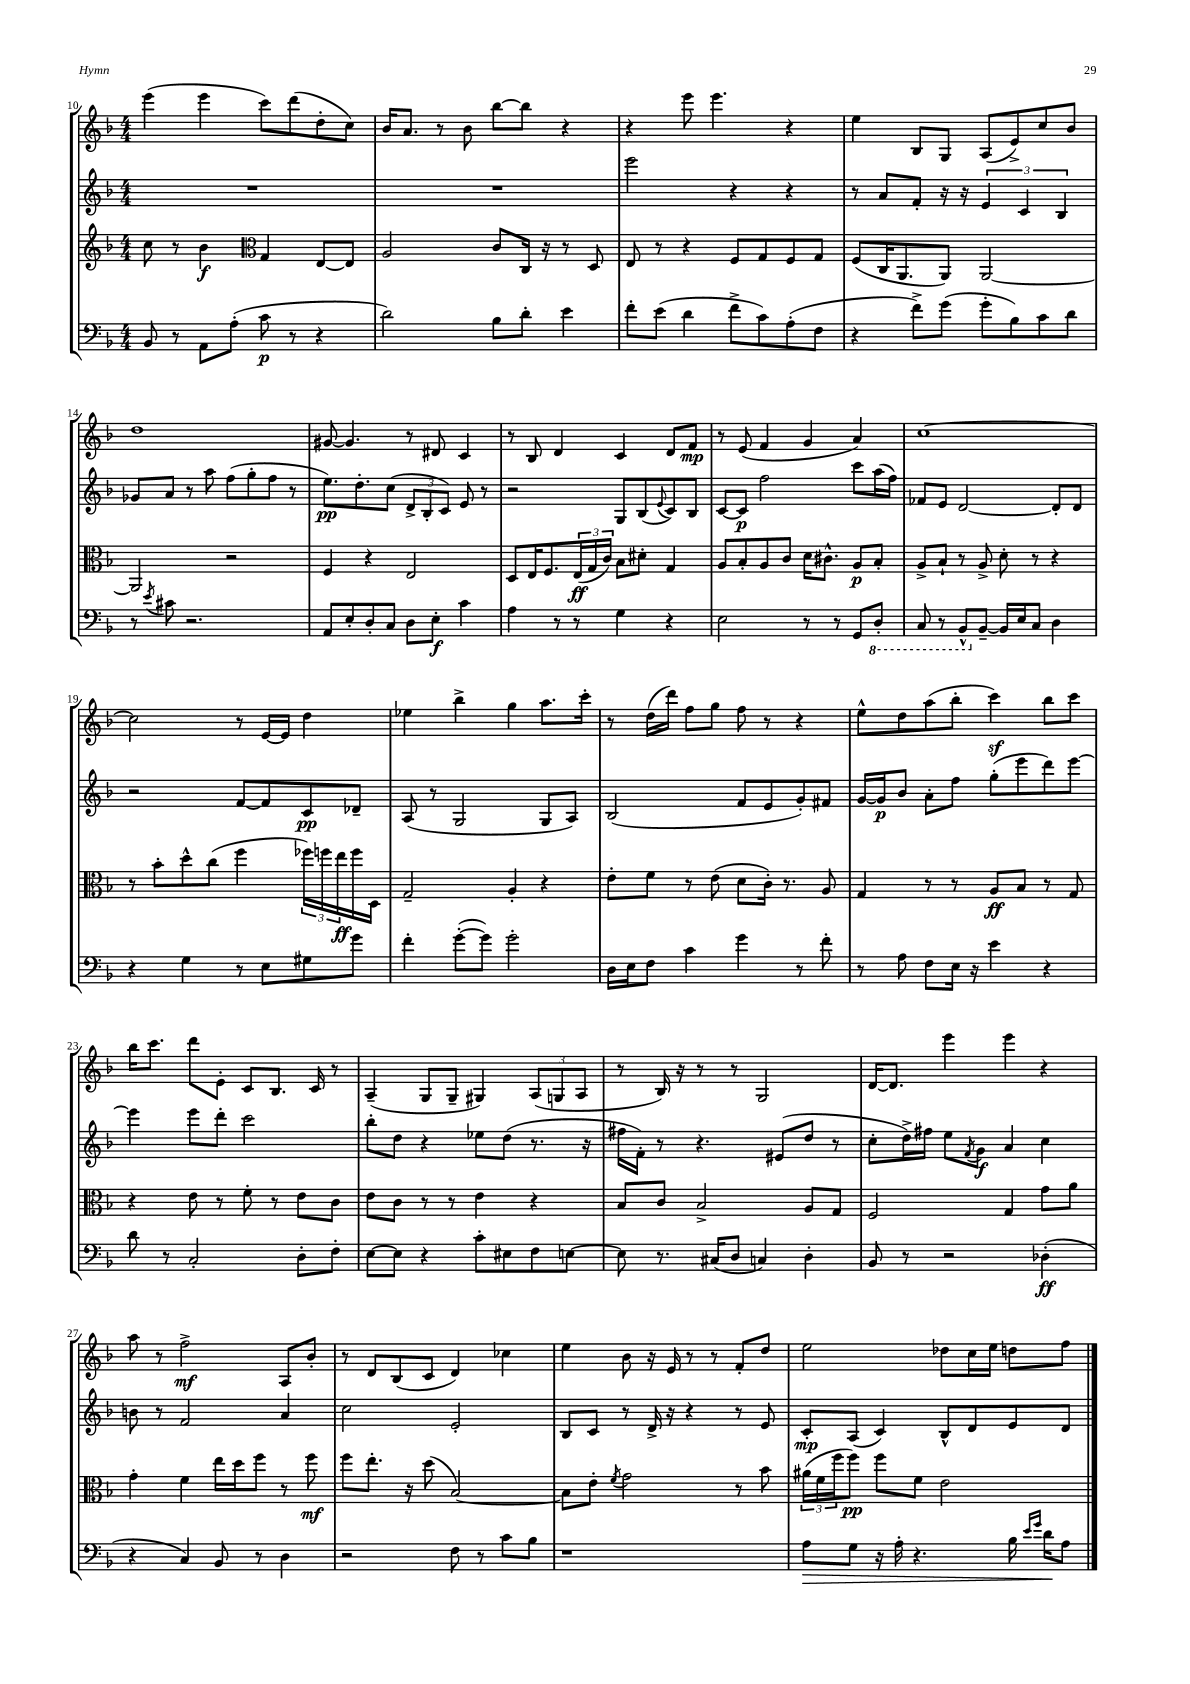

**kern	**kern	**kern	**kern
*staff4	*staff3	*staff2	*staff1
*clefF4	*clefG2	*clefG2	*clefG2
*k[b-]	*k[b-]	*k[b-]	*k[b-]
*M4/4	*M4/4	*M4/4	*M4/4
8BB-/	8cc\	1r	(4eee\
8r	8r	.	.
8AA\L	4b-\	.	4eee\
(8A'\J	.	.	.
*	*clefC3	*	*
8c\	4G/	.	8ccc\L)
8r	.	.	(8ddd\
4r	[8E/L	.	8dd'\
.	8E/]J	.	8cc\J)
=	=	=	=
2d\)	2A/	1r	16b-/LK
.	.	.	8.a/J
.	.	.	8r
.	.	.	8b-\
8B-\L	8c/L	.	[8bb-\L
8d'\J	16C/Jk	.	8bb-\]J
.	16r	.	.
4e\	8r	.	4r
.	8D/	.	.
=	=	=	=
8f'\L	8E/	2eee\	4r
(8e\J	8r	.	.
4d\	4r	.	8eee\
.	.	.	4.eee\
8f^\L	8F/L	4r	.
8c\)	8G/	.	.
(8A'\	8F/	4r	4r
8F\J	8G/J	.	.
=	=	=	=
4r	(8F/L	8r	4ee\
.	16C/K	8a/L	.
.	8.AA/	.	.
8f^\L)	.	8f'/J	8B-/L
(8g\J	8AA/J)	16r	8G/J
.	.	16r	.
8g'\L	[2AA/	6e/	(8A/L
8B-\)	.	.	8e^/)
.	.	6c/	.
8c\	.	.	8cc/
.	.	6B-/	.
8d\J	.	.	8b-/J
=	=	=	=
8r	2AA/]	8g-/L	1dd
8qe/	.	.	.
8c#\	.	8a/J	.
2.r	.	8r	.
.	.	8aa\	.
.	2r	(8ff\L	.
.	.	8gg'\	.
.	.	8ff\J	.
.	.	8r	.
=	=	=	=
8AA/L	4F/	8.ee\L)	[8g#/
8E'/	.	.	4.g#/]
.	.	8.dd'\	.
8D'/	4r	.	.
8C/J	.	(8cc\J	.
8D\L	2E/	12d^/L	8r
.	.	12B-'/	.
8E'\J	.	.	8d#/
.	.	12c/J)	.
4c\	.	8e/	4c/
.	.	8r	.
=	=	=	=
4A\	8D/L	2r	8r
.	16E/K	.	8B-/
.	8.F/	.	.
8r	.	.	4d/
8r	(24E/L	.	.
.	24G/	.	.
.	24c/JJ)	.	.
4G\	8B-\L	8G/L	4c/
.	8d#'\J	(8B-/	.
.	.	8qqe/	.
4r	4G/	8c/)	8d/L
.	.	8B-/J	8f/J
=	=	=	=
2E\	8A/L	[8c/L	8r
.	8B-'/	8c/]J	(8e/
.	8A/	2ff\	4f/
.	8c/J	.	.
8r	16d\LK	.	4g/
.	8.c#^^\J	.	.
8r	.	.	.
8GG/L	8A/L	8ccc\L	4a/)
8DD'/J	8B-'/J	(16aa\L	.
.	.	16ff\JJ)	.
=	=	=	=
8CC/	8A^/L	8f-/L	[1cc
8r	8B-`/J	8e/J	.
8BBB-^^/L	8r	[2d/	.
[8BB-~/J	8A^/	.	.
16BB-/]LL	8d'\	.	.
16E/J	.	.	.
8C/J	8r	.	.
4D\	4r	8d'/]L	.
.	.	8d/J	.
=	=	=	=
4r	8r	2r	2cc\]
.	8b-'\L	.	.
4G\	8dd^^\	.	.
.	(8cc\J	.	.
8r	4ff\	[8f/L	8r
8E\L	.	8f/]	[16e/LL
.	.	.	16e/]JJ
8G#\	24ff-\LL)	8c/	4dd\
.	24ff\	.	.
.	24ee\	.	.
8g\J	16ff\	8d-~/J	.
.	16D\JJ	.	.
=	=	=	=
4f'\	2G~/	(8A/	4ee-\
.	.	8r	.
([8g'\L	.	2G/	4bb-^\
8g\]J)	.	.	.
2g'\	4A'/	.	4gg\
.	4r	8G/L	8.aa\L
.	.	8A/J)	.
.	.	.	16ccc'\Jk
=	=	=	=
16D\LL	8e'\L	(2B-/	8r
16E\J	.	.	.
8F\J	8f\J	.	(16dd\LL
.	.	.	16ddd\JJ)
4c\	8r	.	8ff\L
.	(8e\	.	8gg\J
4g\	8d\L	8f/L	8ff\
.	16c'\Jk)	8e/	8r
.	8.r	.	.
8r	.	8g'/)	4r
8f'\	8A/	8f#/J	.
=	=	=	=
8r	4G/	[16g/LL	8ee^^\L
.	.	16g/]J	.
8A\	.	8b-/J	8dd\
8F\L	8r	8a'\L	(8aa\
16E\Jk	8r	8ff\J	8bb-'\J
16r	.	.	.
4e\	8A/L	(8gg'\L	4ccc\)
.	8B-/J	8eee\	.
4r	8r	8ddd\)	8bb-\L
.	8G/	[8eee\J	8ccc\J
=	=	=	=
8d\	4r	4eee\]	16bb-\LK
.	.	.	8.ccc\J
8r	.	.	.
2C'/	8e\	8eee\L	8ddd\L
.	8r	8ddd'\J	8e'\J
.	8f'\	2ccc\	8c/L
.	8r	.	8.B-/J
8D'\L	8e\L	.	.
.	.	.	16c/
8F'\J	8c\J	.	8r
=	=	=	=
[8E\L	8e\L	8bb-'\L	(4A~/
8E\]J	8c\J	8dd\J	.
4r	8r	4r	8G/L
.	8r	.	8G~/J
8c'\L	4e\	8ee-\L	4G#/)
8E#\	.	(8dd\J	.
8F\	4r	8.r	(12A/L
.	.	.	12G/
[8E\J	.	.	.
.	.	.	12A/J
.	.	16r	.
=	=	=	=
8E\]	8B-/L	16ff#\LL	8r
.	.	16f'\JJ)	.
8.r	8c/J	8r	16B-/)
.	.	.	16r
.	2B-^/	4.r	8r
(16C#/LK	.	.	.
8D/J	.	.	8r
4C/)	.	.	2G/
.	.	(8e#/L	.
4D'\	8A/L	8dd/J	.
.	8G/J	8r	.
=	=	=	=
8BB-/	2F/	8cc'\L	[16d/LK
.	.	.	8.d/]J
8r	.	16dd^\L)	.
.	.	16ff#\JJ	.
2r	.	8ee\L	4eee\
.	.	8qf/	.
.	.	8g\J	.
.	4G/	4a/	4eee\
(4D-'\	8g\L	4cc\	4r
.	8a\J	.	.
=	=	=	=
4r	4g'\	8b\	8aa\
.	.	8r	8r
4C/)	4f\	2f/	2ff^\
8BB-/	16ee\LL	.	.
.	16dd\J	.	.
8r	8ff\J	.	.
4D\	8r	4a/	8A/L
.	8ff\	.	8b-'/J
=	=	=	=
2r	8ff\L	2cc\	8r
.	8.ee'\J	.	8d/L
.	.	.	(8B-/
.	16r	.	.
.	(8dd\	.	8c/J
8F\	[2B-/)	2e'/	4d/)
8r	.	.	.
8c\L	.	.	4cc-\
8B-\J	.	.	.
=	=	=	=
1r	8B-\]L	8B-/L	4ee\
.	8e'\J	8c/J	.
.	8qf/	.	.
.	2g\	8r	8b-\
.	.	16d^/	16r
.	.	16r	16e/
.	.	4r	8r
.	.	.	8r
.	8r	8r	8f'/L
.	8b-\	8e/	8dd/J
=	=	=	=
8A\L	(24a#\LL	8c'/L	2ee\
.	24f\	.	.
.	24ff\J	.	.
8G\J	8ff\J)	(8A/J	.
16r	8ff\L	4c/)	.
16A'\	.	.	.
4.r	8f\J	.	.
.	2e\	8B-^^/L	8dd-\L
.	.	8d/	16cc\L
.	.	.	16ee\JJ
16B-\	.	8e/	8dd\L
16qqe/LL	.	.	.
16qqg/JJ	.	.	.
16d\LK	.	.	.
8A\J	.	8d/J	8ff\J
==	==	==	==
*-	*-	*-	*-
